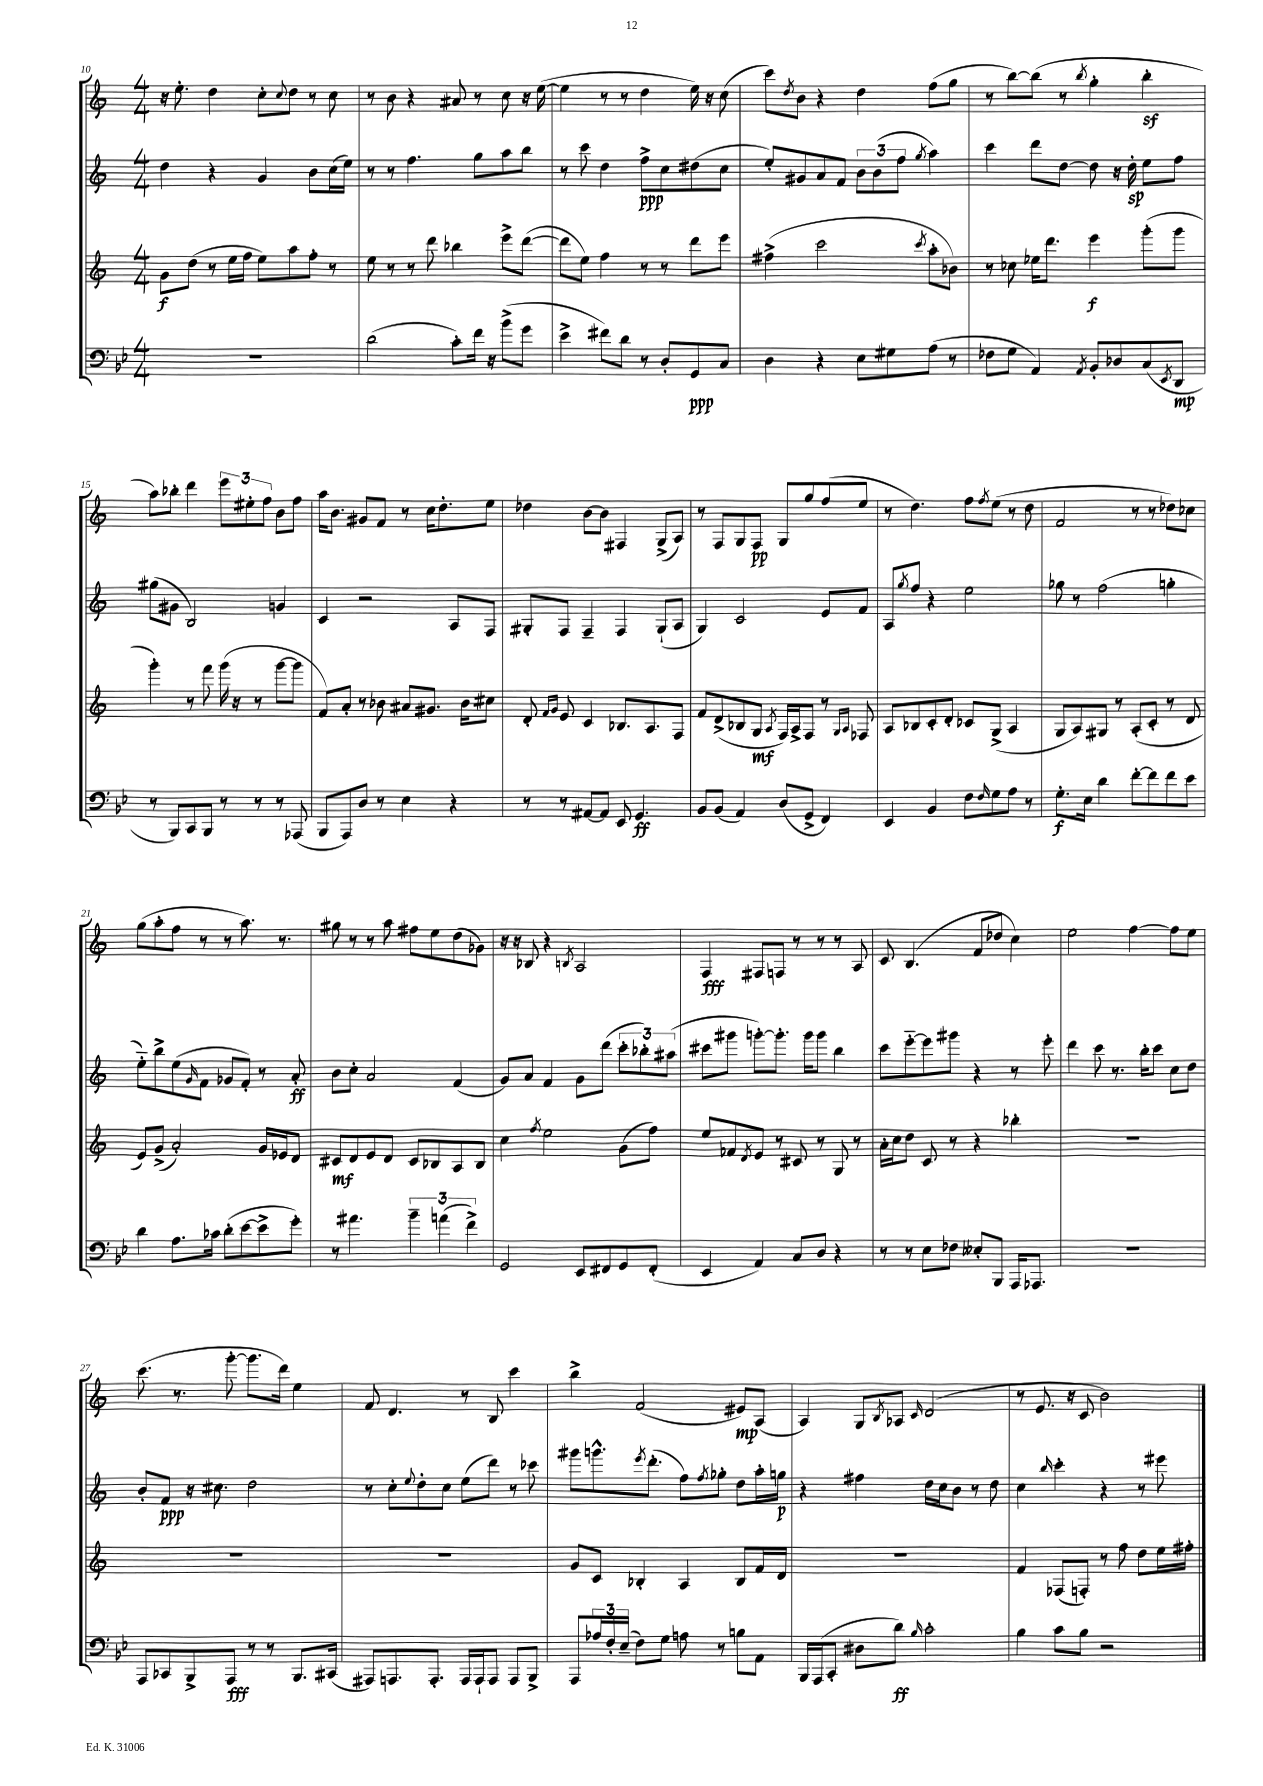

**kern	**dynam	**kern	**dynam	**kern	**dynam	**kern	**dynam
*part4	*part4	*part3	*part3	*part2	*part2	*part1	*part1
*staff4	*staff4	*staff3	*staff3	*staff2	*staff2	*staff1	*staff1
*clefF4	*	*clefG2	*	*clefG2	*	*clefG2	*
*k[b-e-]	*	*k[]	*	*k[]	*	*k[]	*
*M4/4	*	*M4/4	*	*M4/4	*	*M4/4	*
=10	=10	=10	=10	=10	=10	=10	=10
1r	.	8g\L	f	4dd\	.	16r	.
.	.	.	.	.	.	8.ee'\	.
.	.	(8dd\J	.	.	.	.	.
.	.	8r	.	4r	.	4dd\	.
.	.	16ee\LL	.	.	.	.	.
.	.	16ff\JJ	.	.	.	.	.
.	.	8ee\L)	.	4g/	.	8cc'\L	.
.	.	.	.	.	.	8qqcc/	.
.	.	8aa\	.	.	.	8dd\J	.
.	.	8ff'\J	.	8b\L	.	8r	.
.	.	8r	.	(16cc\L	.	8cc\	.
.	.	.	.	16ee\JJ)	.	.	.
=11	=11	=11	=11	=11	=11	=11	=11
(2d\	.	8ee\	.	8r	.	8r	.
.	.	8r	.	8r	.	8b\	.
.	.	8r	.	4.ff\	.	4r	.
.	.	8ddd\	.	.	.	.	.
8c'\L)	.	4bb-X\	.	.	.	8a#X/	.
16f\Jk	.	.	.	8gg\L	.	8r	.
16r	.	.	.	.	.	.	.
(8b-^\L	.	8eee^\L	.	8aa\	.	8cc\	.
8g\J	.	([8ddd\J	.	8bb\J	.	16r	.
.	.	.	.	.	.	([16ee\	.
=12	=12	=12	=12	=12	=12	=12	=12
4e-^\	.	8ddd\L]	.	8r	.	4ee\]	.
.	.	8ee\J)	.	8ccc\	.	.	.
8f#X\L)	.	4ff\	.	4dd\	.	8r	.
8d\J	.	.	.	.	.	8r	.
8r	.	8r	.	8ff^\L	ppp	4dd\	.
8D'/L	.	8r	.	8cc\	.	.	.
8GG/	ppp	8ddd\L	.	(8dd#X\	.	16ee\)	.
.	.	.	.	.	.	16r	.
8C/J	.	8eee\J	.	8cc\J	.	(8cc\	.
=13	=13	=13	=13	=13	=13	=13	=13
4D\	.	(4ff#X^\	.	8ee'/L)	.	8ccc\L)	.
.	.	.	.	.	.	8qdd/	.
.	.	.	.	8g#X/	.	8b\J	.
4r	.	2ccc\	.	8a/	.	4r	.
.	.	.	.	8f/J	.	.	.
8E-\L	.	.	.	12b\L	.	4dd\	.
.	.	.	.	(12b\	.	.	.
8G#X\	.	.	.	.	.	.	.
.	.	.	.	12ff\J	.	.	.
.	.	8qccc/	.	8qgg/	.	.	.
(8A\J	.	8aa'\L	.	4aa\)	.	(8ff\L	.
8r	.	8b-X\J)	.	.	.	8gg\J	.
=14	=14	=14	=14	=14	=14	=14	=14
8F-X\L	.	8r	.	4ccc\	.	8r	.
8G\J	.	8cc-X\	.	.	.	[8bb\L)	.
4AA/)	.	16ee-X\KL	.	8ddd\L	.	(8bb\J]	.
.	.	8.ddd\J	.	.	.	.	.
.	.	.	.	[8dd\J	.	8r	.
8qAA/	.	.	.	.	.	8qbb/	.
8BB-'/L	.	4eee\	f	8dd\]	.	4gg'\	.
8D-X/	.	.	.	16r	.	.	.
.	.	.	.	16dd'\	sp	.	.
(8C/	.	(8ggg'\L	.	8ee\L	.	4bbz'\	.
8qEE-/	.	.	.	.	.	.	.
8DD/J	mp	8ggg\J	.	8ff\J	.	.	.
!!LO:LB:g=z
=15	=15	=15	=15	=15	=15	=15	=15
8r	.	4ggg'\)	.	(8gg#X\L	.	8aa\L)	.
8BBB-/L)	.	.	.	8g#X\J	.	8bb-X'\J	.
8CC/	.	8r	.	2B/)	.	4ddd\	.
8BBB-/J	.	8fff\	.	.	.	.	.
8r	.	(16ggg\	.	.	.	12eee\L	.
.	.	16r	.	.	.	.	.
.	.	.	.	.	.	12ee#X'\	.
8r	.	8r	.	.	.	.	.
.	.	.	.	.	.	12ff\J	.
8r	.	[8ggg\L	.	4gn/	.	8b\L	.
(8AAA-X/	.	8ggg\J]	.	.	.	8ff\J	.
=16	=16	=16	=16	=16	=16	=16	=16
8BBB-/L	.	8f/L)	.	4c/	.	16aa\KL	.
.	.	.	.	.	.	8.b\J	.
8AAA/)	.	8a'/J	.	.	.	.	.
8D/J	.	8r	.	2r	.	8g#X/L	.
8r	.	8b-X\	.	.	.	8f/J	.
4E-\	.	8a#X/L	.	.	.	8r	.
.	.	8.g#X/J	.	.	.	16cc\KL	.
.	.	.	.	.	.	8.dd'\	.
4r	.	.	.	8A/L	.	.	.
.	.	16b-\KL	.	.	.	.	.
.	.	8cc#X\J	.	8F/J	.	8ee\J	.
=17	=17	=17	=17	=17	=17	=17	=17
8r	.	8d'/	.	8G#X'/L	.	4dd-X\	.
.	.	16qqf/LL	.	.	.	.	.
.	.	16qqg/JJ	.	.	.	.	.
8r	.	8e/	.	8F/J	.	.	.
[8AA#X/L	.	4c/	.	4F~/	.	[8b\L	.
8AA#/J]	.	.	.	.	.	8b\J]	.
8EE-/	.	8.B-X/L	.	4F/	.	4F#X/	.
4.GG/	ff	.	.	.	.	.	.
.	.	8.A/	.	.	.	.	.
.	.	.	.	(8G#`/L	.	(8G^/L	.
.	.	8F/J	.	8A/J	.	8A/J)	.
=18	=18	=18	=18	=18	=18	=18	=18
8BB-/L	.	8f/L	.	4G/)	.	8r	.
(8BB-/J	.	(8d^/	.	.	.	8F/L	.
4AA/)	.	8B-X/	.	2c/	.	8G/	.
.	.	8G/J	mf	.	.	8F/J	pp
.	.	8qA/	.	.	.	.	.
(8D/L	.	16F/LL)	.	.	.	8G/L	.
.	.	16A^/J	.	.	.	.	.
8GG^/J	.	8F/J	.	.	.	8gg/	.
4FF/)	.	8r	.	8e/L	.	(8ff/	.
.	.	16qqG/LL	.	.	.	.	.
.	.	16qqA/JJ	.	.	.	.	.
.	.	8F-X/	.	8f/J	.	8ee/J	.
=19	=19	=19	=19	=19	=19	=19	=19
4EE-/	.	8A/L	.	8A/L	.	8r	.
.	.	.	.	8qgg/	.	.	.
.	.	8B-X/	.	8ff/J	.	4.dd\)	.
4BB-/	.	8c'/	.	4r	.	.	.
.	.	8d'/J	.	.	.	.	.
8F\L	.	8c-X/L	.	2ee\	.	8ff\L	.
16qqF/	.	.	.	.	.	8qff/	.
8G\	.	(8G^/J	.	.	.	(8ee\J	.
8A\J	.	4A/	.	.	.	8r	.
8r	.	.	.	.	.	8dd\	.
=20	=20	=20	=20	=20	=20	=20	=20
8.G'\L	f	8G/L	.	8gg-X\	.	2f/	.
.	.	8A/)	.	8r	.	.	.
16E-\Jk	.	.	.	.	.	.	.
4d\	.	8G#X/J	.	(2ff\	.	.	.
.	.	8r	.	.	.	.	.
[8f'\L	.	(8A'/L	.	.	.	8r	.
8f\]	.	8c'/J	.	.	.	8r	.
8f\	.	8r	.	4ggn'\	.	8dd-X\L)	.
8e-\J	.	8d/	.	.	.	8cc-X\J	.
!!LO:LB:g=z
=21	=21	=21	=21	=21	=21	=21	=21
4d\	.	8e/L)	.	8ee\L)	.	(8gg\L	.
.	.	(8g^/J	.	8bb^\	.	8aa'\	.
8.A\L	.	2a'/)	.	(8ee\	.	8ff\J	.
.	.	.	.	16qqg/	.	.	.
.	.	.	.	8f\J	.	8r	.
16c-X\Jk	.	.	.	.	.	.	.
(8d'\L	.	.	.	8g-X/L	.	8r	.
[8e-\	.	.	.	8f'/J)	.	8.aa\)	.
8e-^\]	.	16g/LL	.	8r	.	.	.
.	.	16e-X/J	.	.	.	8.r	.
8g'\J)	.	8d/J	.	8a'/	ff	.	.
=22	=22	=22	=22	=22	=22	=22	=22
8r	.	8c#X/L	mf	8b\L	.	8gg#X\	.
4.a#X\	.	8d/	.	8cc'\J	.	8r	.
.	.	8e/	.	2a/	.	8r	.
.	.	8d/J	.	.	.	8aa\	.
6b-~\	.	8c#/L	.	.	.	8ff#X\L	.
.	.	8B-X/	.	.	.	8ee\	.
(6an\	.	.	.	.	.	.	.
.	.	8A/	.	(4f/	.	(8dd\	.
6f^\)	.	.	.	.	.	.	.
.	.	8B-/J	.	.	.	8g-X\J)	.
=23	=23	=23	=23	=23	=23	=23	=23
2GG/	.	4cc\	.	8g/L)	.	16r	.
.	.	.	.	.	.	16r	.
.	.	.	.	8a/J	.	8B-X/	.
.	.	8qff/	.	.	.	.	.
.	.	2ee\	.	4f/	.	4r	.
.	.	.	.	.	.	8qBn/	.
8EE-/L	.	.	.	8g\L	.	2A/	.
8FF#X/	.	.	.	(8ddd\J	.	.	.
8GG/	.	(8g\L	.	12ccc'\L	.	.	.
.	.	.	.	12bb-X'\)	.	.	.
(8FF#'/J	.	8ff\J)	.	.	.	.	.
.	.	.	.	(12aa#X\J	.	.	.
=24	=24	=24	=24	=24	=24	=24	=24
4EE-/	.	8ee/L	.	8ccc#X\L	.	4F/	fff
.	.	8f-X/	.	8ggg#X\J	.	.	.
.	.	8qd/	.	.	.	.	.
4AA/)	.	8e/J	.	[8gggn'\L)	.	8F#X/L	.
.	.	8r	.	8.ggg'\J]	.	8Fn/J	.
8C/L	.	8c#X/	.	.	.	8r	.
.	.	.	.	16ggg\KL	.	.	.
8D/J	.	8r	.	8ggg\J	.	8r	.
4r	.	8G/	.	4bb\	.	8r	.
.	.	8r	.	.	.	8A/	.
=25	=25	=25	=25	=25	=25	=25	=25
8r	.	16a'\LL	.	8ccc\L	.	8c/	.
.	.	16cc\J	.	.	.	.	.
8r	.	8dd\J	.	[8eee\	.	(4.B/	.
8E-\L	.	8c/	.	8eee\]	.	.	.
8F-X\J	.	8r	.	8ggg#X\J	.	.	.
8E--X'/L	.	4r	.	4r	.	8f/L	.
8BBB-/J	.	.	.	.	.	8dd-X/J	.
16AAA/KL	.	4bb-X'\	.	8r	.	4cc\)	.
8.AAA-X/J	.	.	.	.	.	.	.
.	.	.	.	8eee'\	.	.	.
=26	=26	=26	=26	=26	=26	=26	=26
1r	.	1r	.	4ddd\	.	2ee\	.
.	.	.	.	8ccc\	.	.	.
.	.	.	.	8.r	.	.	.
.	.	.	.	.	.	[4ff\	.
.	.	.	.	16bb'\KL	.	.	.
.	.	.	.	8ccc\J	.	.	.
.	.	.	.	8cc\L	.	8ff\L]	.
.	.	.	.	8dd\J	.	8ee\J	.
!!LO:LB:g=z
=27	=27	=27	=27	=27	=27	=27	=27
8AAA/L	.	1r	.	8b'/L	.	(8.ccc\	.
8CC-X/	.	.	.	8f/J	ppp	.	.
.	.	.	.	.	.	8.r	.
8BBB-^/	.	.	.	16r	.	.	.
.	.	.	.	8.cc#X\	.	.	.
8AAA/J	fff	.	.	.	.	[8ggg'\	.
8r	.	.	.	2dd\	.	8.ggg\L]	.
8r	.	.	.	.	.	.	.
.	.	.	.	.	.	16ddd\Jk)	.
8.BBB-/L	.	.	.	.	.	4ee\	.
(16CC#X/Jk	.	.	.	.	.	.	.
=28	=28	=28	=28	=28	=28	=28	=28
8AAA#X/L)	.	1r	.	8r	.	8f/	.
8.AAAn/	.	.	.	8cc'\L	.	4.d/	.
.	.	.	.	8qqee/	.	.	.
.	.	.	.	8dd'\	.	.	.
8.AAA'/J	.	.	.	.	.	.	.
.	.	.	.	8cc\J	.	.	.
16AAA/LL	.	.	.	(8ee\L	.	8r	.
16AAA`/J	.	.	.	.	.	.	.
8AAA/J	.	.	.	8ddd\J)	.	8B/	.
8AAA/L	.	.	.	8r	.	4ccc\	.
8BBB-^/J	.	.	.	8ccc-X\	.	.	.
=29	=29	=29	=29	=29	=29	=29	=29
8AAA/L	.	8g/L	.	8ggg#X\L	.	4bb^\	.
24A-X/L	.	8c/J	.	8.gggn^^\	.	.	.
24F'/	.	.	.	.	.	.	.
(24E-~/JJ	.	.	.	.	.	.	.
8F\L)	.	4B-X'/	.	.	.	(2f/	.
.	.	.	.	8qeee/	.	.	.
.	.	.	.	(8.ddd'\J	.	.	.
8G\J	.	.	.	.	.	.	.
8An\	.	4A/	.	8ff\L)	.	.	.
.	.	.	.	8qff/	.	.	.
8r	.	.	.	8gg-X'\J	.	.	.
8Bn\L	.	8B-/L	.	8dd\L	.	8e#X/L)	mp
8AA\J	.	16f/L	.	16aa'\L	.	(8A/J	.
.	.	16d/JJ	.	16ggn\JJ	p	.	.
=30	=30	=30	=30	=30	=30	=30	=30
16BBB-/LL	.	1r	.	4r	.	4A/)	.
(16AAA/J	.	.	.	.	.	.	.
8CC'/J	.	.	.	.	.	.	.
8D#X\L	.	.	.	4ff#X\	.	8G/L	.
.	.	.	.	.	.	8qB/	.
8d\J)	ff	.	.	.	.	8A-X/J	.
16qqB-/	.	.	.	.	.	16qqc/	.
2c'\	.	.	.	16dd\LL	.	(2d/	.
.	.	.	.	16cc\J	.	.	.
.	.	.	.	8b\J	.	.	.
.	.	.	.	8r	.	.	.
.	.	.	.	8dd\	.	.	.
=31	=31	=31	=31	=31	=31	=31	=31
4B-\	.	4f/	.	4cc\	.	8r	.
.	.	.	.	.	.	8.e/	.
.	.	.	.	16qqbb/	.	.	.
8c\L	.	(8F-X/L	.	4ccc'\	.	.	.
.	.	.	.	.	.	16r	.
8B-\J	.	8Fn'/J)	.	.	.	8c/	.
2r	.	8r	.	4r	.	2b\)	.
.	.	8ff\	.	.	.	.	.
.	.	8dd\L	.	8r	.	.	.
.	.	16ee\L	.	8eee#X\	.	.	.
.	.	16ff#X'\JJ	.	.	.	.	.
==	==	==	==	==	==	==	==
*-	*-	*-	*-	*-	*-	*-	*-
